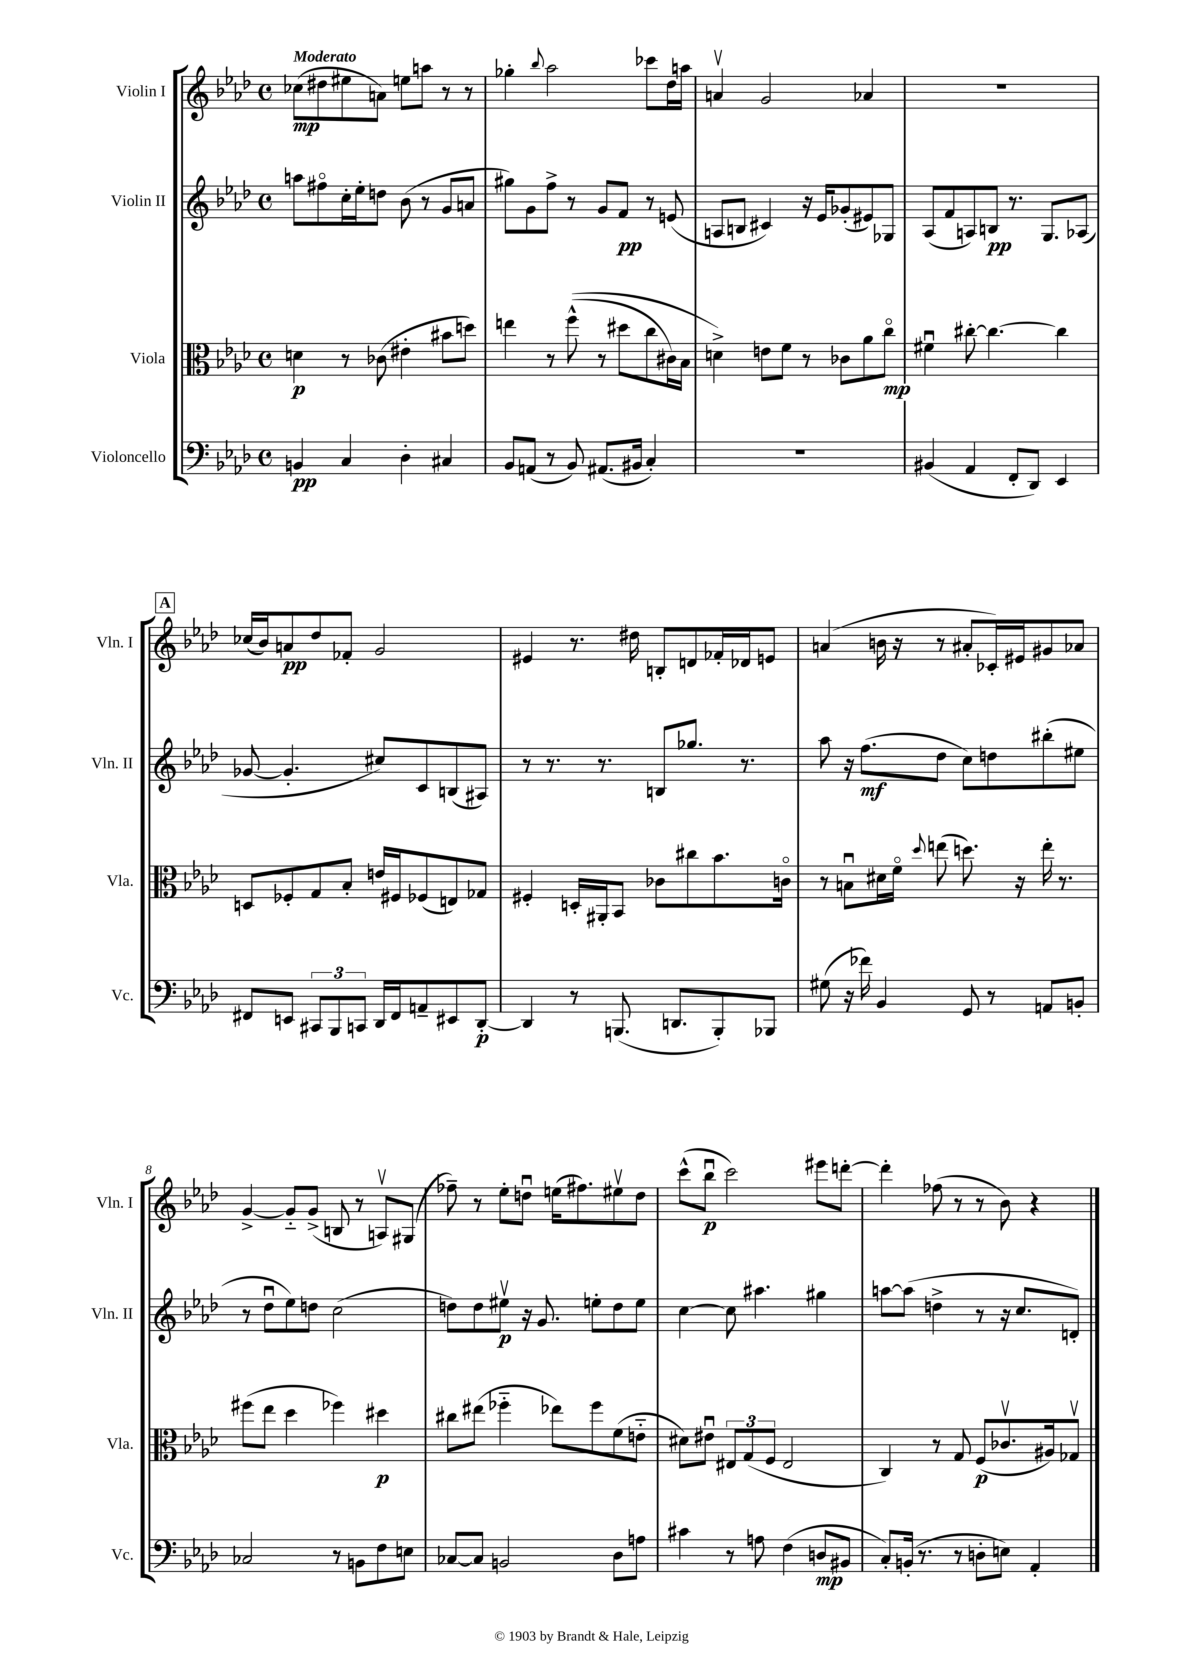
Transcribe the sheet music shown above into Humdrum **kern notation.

**kern	**dynam	**kern	**dynam	**kern	**dynam	**kern	**dynam
*part4	*part4	*part3	*part3	*part2	*part2	*part1	*part1
*staff4	*staff4	*staff3	*staff3	*staff2	*staff2	*staff1	*staff1
*I"Violoncello	*	*I"Viola	*	*I"Violin II	*	*I"Violin I	*
*I'Vc.	*	*I'Vla.	*	*I'Vln. II	*	*I'Vln. I	*
*clefF4	*	*clefC3	*	*clefG2	*	*clefG2	*
*k[b-e-a-d-]	*	*k[b-e-a-d-]	*	*k[b-e-a-d-]	*	*k[b-e-a-d-]	*
*M4/4	*	*M4/4	*	*M4/4	*	*M4/4	*
*met(c)	*	*met(c)	*	*met(c)	*	*met(c)	*
=1	=1	=1	=1	=1	=1	=1	=1
!	!	!	!	!	!	!LO:TX:a:B:t=Moderato	!
4BBn/	pp	4dn\	p	8aan\L	.	(8cc-X\L	mp
.	.	.	.	8ff#X\	.	8dd#X\	.
4C/	.	8r	.	16cc'\L	.	8ee#X\	.
.	.	.	.	16ee-'\J	.	.	.
.	.	(8c-X\	.	8ddn\J	.	8an\J)	.
4D-'\	.	4e#X'\	.	(8b-\	.	8een\L	.
.	.	.	.	8r	.	8aan\J	.
4C#X/	.	8b#X\L	.	8g/L	.	8r	.
.	.	8ddn\J)	.	8an/J	.	8r	.
=2	=2	=2	=2	=2	=2	=2	=2
8BB-/L	.	4een\	.	8gg#X\L)	.	4gg-X'\	.
(8AAn/J	.	.	.	8g\	.	.	.
.	.	.	.	.	.	8qqbb-/	.
8r	.	8r	.	8ff^\J	.	2aa-\	.
8BB-/)	.	((8ff^^\	.	8r	.	.	.
(8.AA#X/L	.	8r	.	8g/L	.	.	.
.	.	8dd#X\L	.	8f/J	pp	.	.
16BB#X/Jk	.	.	.	.	.	.	.
4C'/)	.	8cc\	.	8r	.	8ccc-X\L	.
.	.	16c#X\L)	.	(8en/	.	16dd-\L	.
.	.	16B-\JJ	.	.	.	16aan\JJ	.
=3	=3	=3	=3	=3	=3	=3	=3
1r	.	4dn^\)	.	8An/L	.	4anv/	.
.	.	.	.	8Bn/J	.	.	.
.	.	8en\L	.	4c#X/)	.	2g/	.
.	.	8f\J	.	.	.	.	.
.	.	8r	.	16r	.	.	.
.	.	.	.	16e-/KL	.	.	.
.	.	8c-X\L	.	(8g-X'/	.	.	.
.	.	8a-\	.	8e#X/)	.	4a-X/	.
.	.	8cc\J	mp	8G-X/J	.	.	.
=4	=4	=4	=4	=4	=4	=4	=4
(4BB#X/	.	4f#Xu\	.	(8A-/L	.	1r	.
.	.	.	.	8f/	.	.	.
4AA-/	.	[8cc#X'\	.	8An/)	.	.	.
.	.	4.cc#\_	.	8Bn/J	pp	.	.
8FF'/L	.	.	.	8.r	.	.	.
8DD-/J)	.	.	.	.	.	.	.
.	.	.	.	8.G/L	.	.	.
4EE-/	.	4cc#\]	.	.	.	.	.
.	.	.	.	(8A-X/J	.	.	.
!!LO:LB:g=z
!!LO:REH:place=s1:t=A
=5	=5	=5	=5	=5	=5	=5	=5
8FF#X/L	.	8Dn/L	.	[8g-X/	.	(16cc-X/LL	.
.	.	.	.	.	.	16b-/J)	.
8EEn/J	.	8F-X'/	.	4.g-'/]	.	8an/	pp
12CC#X/L	.	8G/	.	.	.	8dd-/	.
12BBB-/	.	.	.	.	.	.	.
.	.	8B-'/J	.	.	.	8f-X'/J	.
12CCn/J	.	.	.	.	.	.	.
16DD-/LL	.	16en/LL	.	8cc#X/L)	.	2g/	.
16FF#/J	.	16F#X/J	.	.	.	.	.
8AAn~/	.	(8F-X/	.	8c/	.	.	.
8EE#X/	.	8En/)	.	(8Bn/	.	.	.
[8DD-'/J	p	8G-X/J	.	8A#X/J)	.	.	.
=6	=6	=6	=6	=6	=6	=6	=6
4DD-/]	.	4F#X'/	.	8r	.	4e#X/	.
.	.	.	.	8.r	.	.	.
8r	.	16Dn'/LL	.	.	.	8.r	.
.	.	16AA#X'/J	.	8.r	.	.	.
(8.BBBn/	.	8BB-/J	.	.	.	.	.
.	.	.	.	.	.	16dd#X\	.
.	.	8c-X\L	.	8Bn/L	.	8Bn'/L	.
8.DDn/L	.	.	.	.	.	.	.
.	.	8cc#X\	.	8.gg-X/J	.	8dn/	.
8BBB'/)	.	8.b-\	.	.	.	16f-X'/L	.
.	.	.	.	8.r	.	16d-X/J	.
8BBB-X/J	.	.	.	.	.	8en/J	.
.	.	16cn\Jk	.	.	.	.	.
=7	=7	=7	=7	=7	=7	=7	=7
(8G#X\	.	8r	.	8aa-\	.	(4an/	.
16r	.	8Bnu\L	.	16r	.	.	.
16f-X\)	.	.	.	(8.ff\L	mf	.	.
4BB-/	.	16d#X\L	.	.	.	16bn\	.
.	.	16f\JJ	.	.	.	16r	.
.	.	8qqdd-/	.	.	.	.	.
.	.	(8een\	.	8dd-\J	.	8r	.
8GG/	.	8.ddn\)	.	8cc\L)	.	8a#X'/L	.
8r	.	.	.	8ddn\	.	16c-X'/L)	.
.	.	16r	.	.	.	16e#X/J	.
8AAn/L	.	16ee'\	.	(8bb#X'\	.	8g#X/	.
.	.	8.r	.	.	.	.	.
8BBn'/J	.	.	.	8ee#X\J	.	8a-X/J	.
!!LO:LB:g=z
=8	=8	=8	=8	=8	=8	=8	=8
2C-X/	.	(8ff#X\L	.	8r	.	[4g^/	.
.	.	8ee-\J	.	8dd-u\L	.	.	.
.	.	4dd-\	.	8ee-\)	.	8g/L]	.
.	.	.	.	8ddn\J	.	(8g^/J	.
8r	.	4ff-X\)	.	(2cc\	.	8Bn/	.
8BBn\L	.	.	.	.	.	8r	.
8F\	.	4dd#X\	p	.	.	8Anv/L)	.
8En\J	.	.	.	.	.	(8G#X/J	.
=9	=9	=9	=9	=9	=9	=9	=9
[8C-X/L	.	8cc#X\L	.	8ddn\L)	.	8ff-X~\)	.
8C-/J]	.	(8ee#X\J	.	8dd\	.	8r	.
2BBn/	.	4ff-X\	.	8ee#Xv\J	p	8ee-'\L	.
.	.	.	.	16r	.	8ddnu\J	.
.	.	.	.	8.g/	.	.	.
.	.	8ee-X\L)	.	.	.	(16een\KL	.
.	.	.	.	.	.	8.ff#X\)	.
.	.	8ff-\	.	8een'\L	.	.	.
8D-\L	.	(8f\	.	8dd\	.	8ee#Xv\	.
8An\J	.	8en\J	.	8ee\J	.	8dd\J	.
=10	=10	=10	=10	=10	=10	=10	=10
4c#X\	.	8d#X\L)	.	[4cc\	.	(8ccc^^\L	.
.	.	8e#Xu\J	.	.	.	8bb-u\J	p
8r	.	12E#X/L	.	8cc\]	.	2ccc\)	.
.	.	(12G/	.	.	.	.	.
8An\	.	.	.	4.aa#X\	.	.	.
.	.	12F/J	.	.	.	.	.
(4F\	.	2E#/	.	.	.	.	.
8Dn/L	mp	.	.	4gg#X\	.	8eee#X\L	.
8BB#X/J	.	.	.	.	.	[8dddn'\J	.
=11	=11	=11	=11	=11	=11	=11	=11
8C'/L)	.	4C/)	.	[8aan\L	.	4ddd'\]	.
(16BBn'/Jk	.	.	.	(8aa\J]	.	.	.
8.r	.	.	.	.	.	.	.
.	.	8r	.	4ddn^\	.	(8ff-X\	.
8r	.	8G/	.	.	.	8r	.
8Dn'\L	.	(8F/L	p	8r	.	8r	.
8En\J)	.	8.c-Xv/	.	16r	.	8b-\)	.
.	.	.	.	8.cc/L	.	.	.
4AA-'/	.	.	.	.	.	4r	.
.	.	16A#X/k)	.	.	.	.	.
.	.	8G-Xv/J	.	8dn'/J)	.	.	.
==	==	==	==	==	==	==	==
*-	*-	*-	*-	*-	*-	*-	*-
